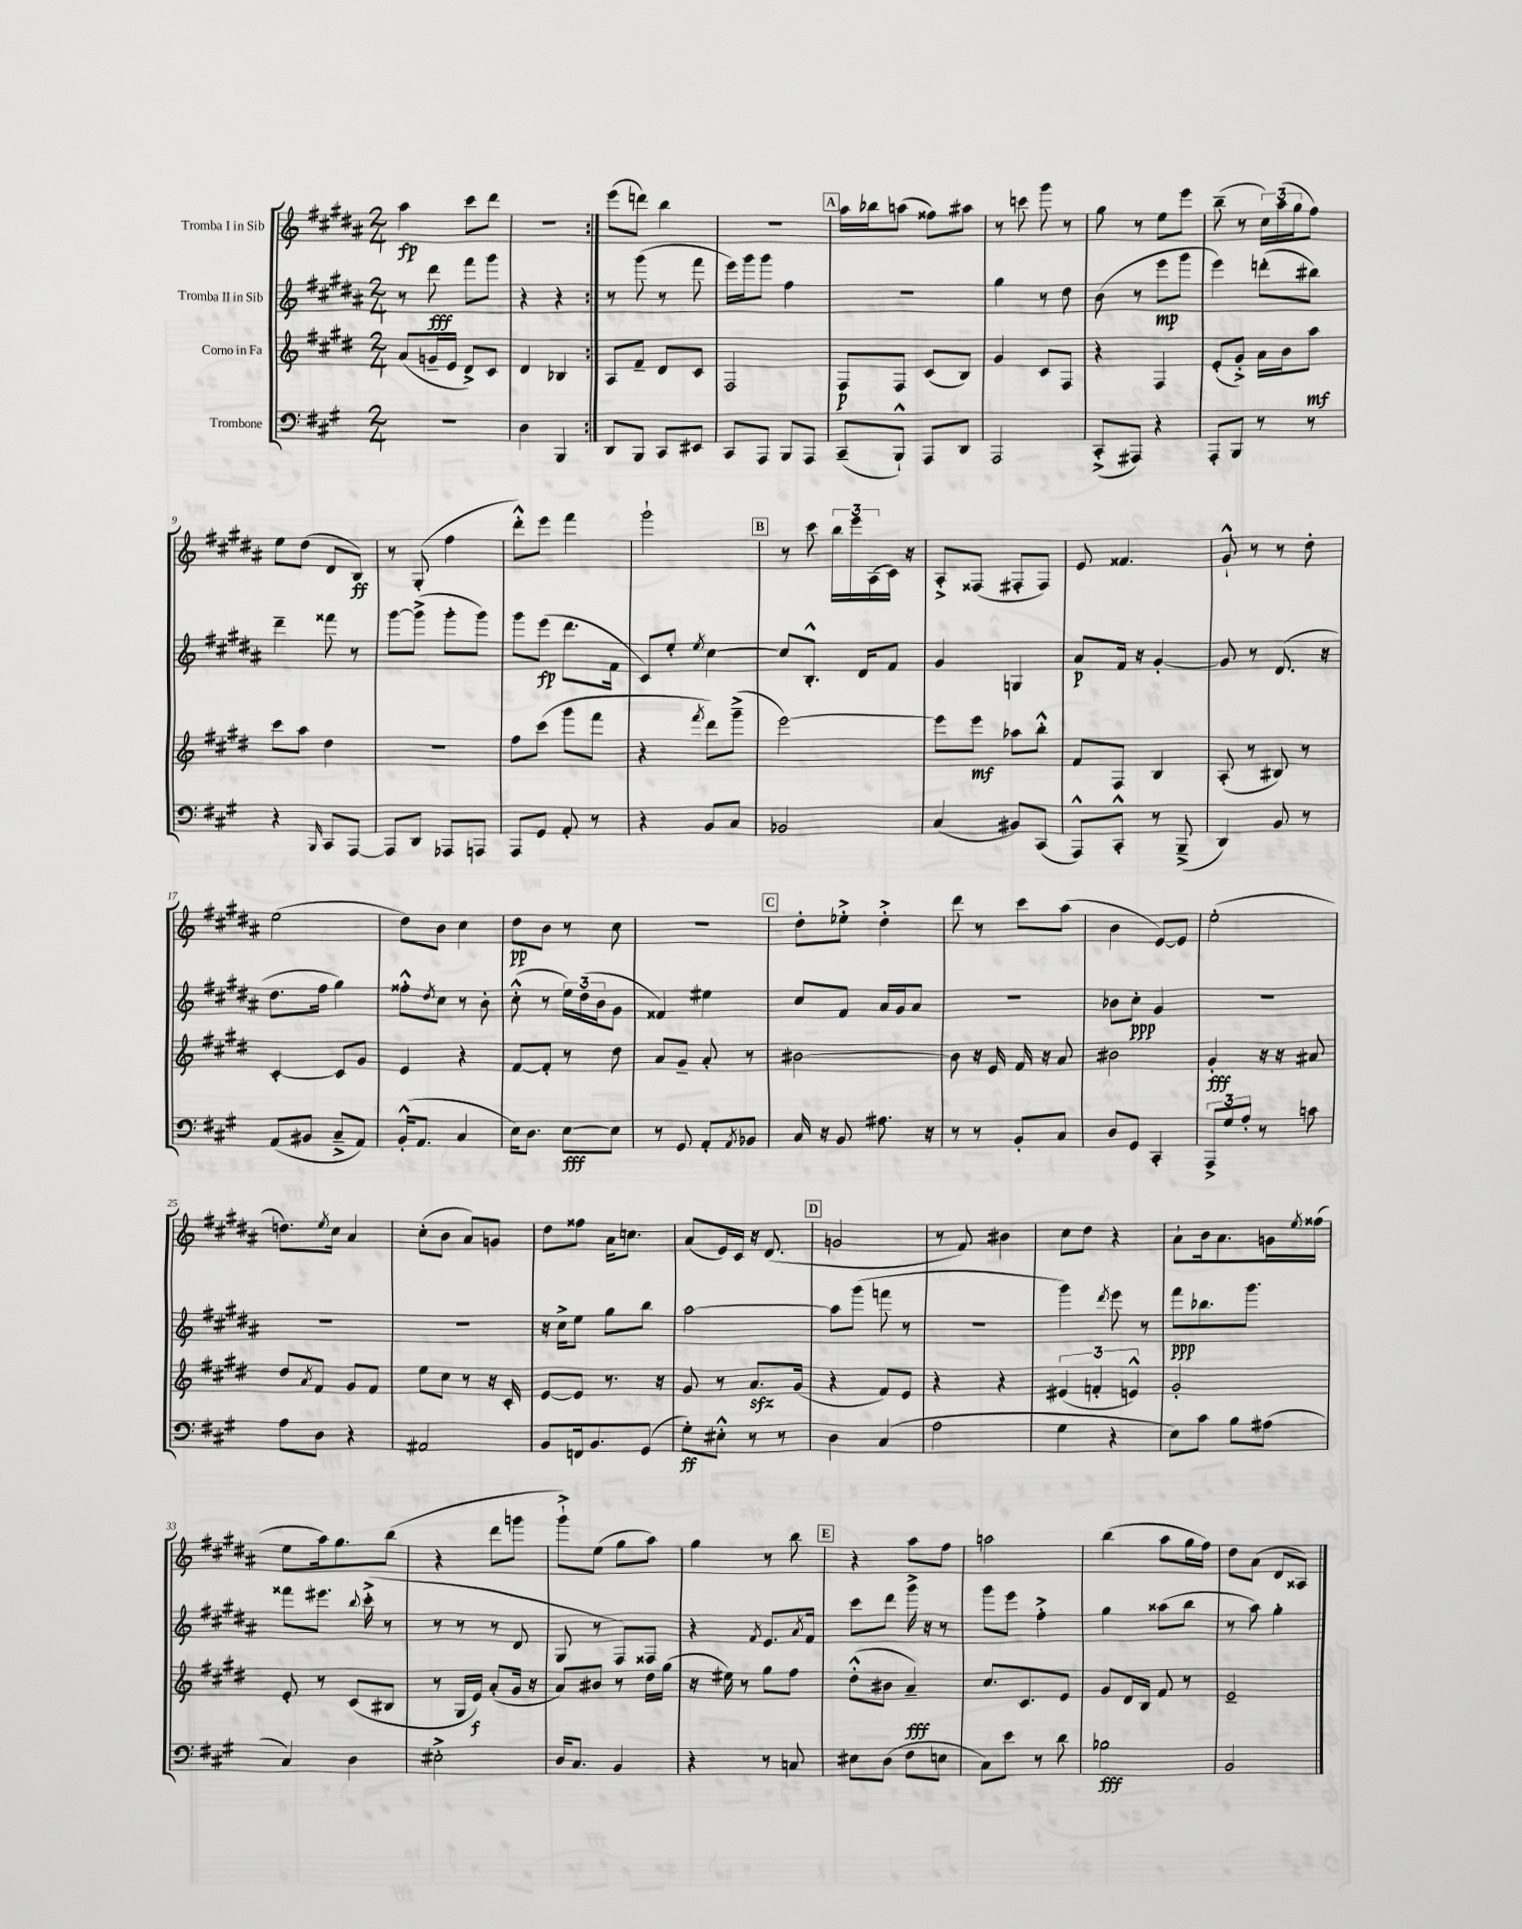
<<
\new StaffGroup <<
\new Staff = "s0" \with { instrumentName = "Tromba I in Sib" } {
    \clef treble \key b \major \numericTimeSignature \time 2/4
    \repeat volta 2 { ais''4\fp cis'''8 dis'''8 |
    R2 | }
    e'''8( d'''8) b''4 |
    R2 |
    \mark \markup { \box "A" } ais''16 bes''16 a''8( fisis''8) ais''8 |
    r8 c'''8 gis'''8 r8 |
    gis''8 r8 e''8 e'''8 |
    b''8--( r8 \tuplet 3/2 { cis''16) ais''16( gis''16 } fis''8) |
    e''8 dis''8( dis'8 b8\ff) |
    r8 gis8-.( fis''4 |
    dis'''8-.-^) e'''8 fis'''4 |
    gis'''2-! |
    \mark \markup { \box "B" } r8 cis'''8 \tuplet 3/2 { b''16 e'''16 ais16( } cis'16) r16 |
    ais8-.-> fisis8( fis8-. fis8) |
    e'8 fisis'4. |
    gis'8-!-^ r8 r8 dis''8-. |
    e''2( |
    dis''8) b'8 cis''4 |
    dis''8\pp b'8 r8 cis''8 |
    R2 |
    \mark \markup { \box "C" } dis''8-. ees''8-.-> dis''4-.-> |
    dis'''8 r8 cis'''8 ais''8( |
    b'4 e'8~) e'8 |
    e''2-.( |
    d''8.) \acciaccatura { e''8 } cis''16 ais'4 |
    cis''8-.( b'8 ais'8) g'8 |
    dis''8 fisis''8 ais'16 c''8. |
    ais'8( e'16) cis'16 r16 dis'8.( |
    \mark \markup { \box "D" } g'2 |
    r8 fis'8) bis'4 |
    cis''8 dis''8 r4 |
    ais'8-! b'16 ais'8. g'16 \acciaccatura { e''8 } fisis''16( |
    e''8 ais''16) gis''8. b''8( |
    r4 dis'''8 g'''8 |
    gis'''8-!->) e''8( gis''8 ais''8) |
    gis''4 r8 b''8 |
    \mark \markup { \box "E" } r4 ais''8 fis''8 |
    a''2 |
    b''4( ais''8 gis''16 fis''16) |
    dis''8 ais'8( dis'8 aisis8) \bar "|." |
}
\new Staff = "s1" \with { instrumentName = "Tromba II in Sib" } {
    \clef treble \key b \major \numericTimeSignature \time 2/4
    \repeat volta 2 { r8 dis'''8\fff fis'''8 gis'''8 |
    r4 r4 | }
    r8 gis'''8( r8 fis'''8 |
    e'''16) gis'''16 gis'''8 fis''4 |
    \mark \markup { \box "A" } R2 |
    gis''4 r8 dis''8 |
    b'8( r8 e'''8\mp gis'''8 |
    e'''4) d'''8-.( bis''8) |
    dis'''4-- fisis'''8 r8 |
    gis'''8~ gis'''8->( gis'''8-. gis'''8) |
    gis'''8 e'''8\fp( dis'''8. fis'16 |
    cis'8) e''8-. \acciaccatura { e''8 } cis''4~ |
    \mark \markup { \box "B" } cis''8 b8.-.-^ dis'16 fis'8 |
    gis'4 g4 |
    ais'8\p fis'16 r16 gis'4~-. |
    gis'8 r8 dis'8.( r16 |
    dis''8. fis''16 gis''4) |
    fisis''8-.-^ \acciaccatura { dis''8 } cis''8 r8 b'8-. |
    cis''8-.-^( r8 \tuplet 3/2 { e''16) dis''16( b'16 } gis'8 |
    fisis'4) eis''4 |
    \mark \markup { \box "C" } cis''8 fis'8 ais'16 gis'16 ais'8 |
    R2 |
    bes'8 cis''8-.\ppp gis'4 |
    R2 |
    R2 |
    R2 |
    r16 cis''16-> e''8 gis''8 b''8 |
    ais''2~ |
    \mark \markup { \box "D" } ais''8 gis'''8( f'''8 r8 |
    r2 |
    gis'''4) \acciaccatura { dis'''8 } e'''8 r8 |
    fis'''8\ppp bes''8. gis'''8. |
    fisis'''8 eis'''8. \appoggiatura { b''8 } cis'''16-.->( r8 |
    r8 r8 r8 dis'8 |
    gis8 r8 fis8) fisis8 |
    r4 \acciaccatura { fis'8 } e'8. \acciaccatura { ais'8 } fis'16 |
    \mark \markup { \box "E" } cis'''8 dis'''8 gis'''16-> r16 r8 |
    gis'''8 e'''8 fis''4-.-> |
    gis''4 aisis''8( b''8 |
    r8 ais''8) gis''4-. \bar "|." |
}
\new Staff = "s2" \with { instrumentName = "Corno in Fa" } {
    \clef treble \key e \major \numericTimeSignature \time 2/4
    \repeat volta 2 { a'8( g'16-- e'16 dis'8->) cis'8 |
    dis'4 bes4 | }
    a8 fis'8-- dis'8 cis'8 |
    fis2 |
    \mark \markup { \box "A" } fis8\p fis8 cis'8( b8) |
    gis'4 cis'8 fis8 |
    r4 fis4 |
    e'8-.( gis'8-.->) a'16 b'16 a''8\mf |
    cis'''8 a''8 dis''4 |
    R2 |
    fis''8 cis'''8( gis'''8 fis'''8 |
    r4 \acciaccatura { fis'''8 } dis'''8) gis'''8--->( |
    \mark \markup { \box "B" } e'''2~) |
    e'''8 e'''8\mf aes''8 b''8-.-^ |
    fis'8 fis8 b4 |
    a8-.( r8 bis8) r8 |
    cis'4~-. cis'8 gis'8 |
    e'4 r4 |
    fis'8~ fis'8-. r8 dis''8 |
    a'8 gis'8-- a'8-. r8 |
    \mark \markup { \box "C" } bis'2~ |
    bis'8 r16 e'16 fis'16 r16 a'8 |
    bis'2 |
    gis'4-.\fff r16 r16 ais'8 |
    dis''8 \acciaccatura { a'8 } fis'8 gis'8 fis'8 |
    e''8 cis''8 r8 r16 cis'16-. |
    e'8~ e'8 r8. r16 |
    gis'8 r8 a'8.\sfz gis'16( |
    \mark \markup { \box "D" } r4 fis'8) e'8 |
    r4 r4 |
    \tuplet 3/2 { eis'4( f'4-. e'4-^) } |
    gis'2-. |
    e'8-. r8 cis'8( bis8 |
    r8 gis16 e'16\f) a'8-.( gis'16 r16 |
    a'8) bis'8 r8 dis''16 gis''16( |
    r16 eis''16) r8 gis''8 fis''8 |
    \mark \markup { \box "E" } dis''8-.-^( bis'8 a'4--\fff) |
    cis''8. cis'8. e'8 |
    gis'8 dis'16 b16 fis'8 r8 |
    e'2-- \bar "|." |
}
\new Staff = "s3" \with { instrumentName = "Trombone" } {
    \clef bass \key a \major \numericTimeSignature \time 2/4
    \repeat volta 2 { r2 |
    d4 b,,4 | }
    d,8 b,,8 cis,8 eis,8 |
    cis,8 a,,8 b,,8 a,,8 |
    \mark \markup { \box "A" } cis,8--( b,,8-!-^) a,,8 d,8 |
    a,,2 |
    cis,8-.->( ais,,8) r4 |
    a,,8-. b,,8 r8 r8 |
    r4 \grace { b,,16 } cis,8 a,,8~ |
    a,,8 d,8 aes,,8 a,,8 |
    a,,8 gis,8 a,8-. r8 |
    r4 b,8 cis8 |
    \mark \markup { \box "B" } bes,2 |
    cis4( bis,8) cis,8( |
    a,,8-^) cis,8-.-^ r8 b,,8--->( |
    d,4) b,8 r8 |
    a,8( bis,8 cis8---> a,8) |
    b,16-.-^( a,8. cis4 |
    e16) d8. e8~\fff e8 |
    r8 gis,8 a,8-. \acciaccatura { a,8 } bes,8 |
    \mark \markup { \box "C" } cis16 r16 b,8 ais8. r16 |
    r8 r8 b,8-. cis8 |
    d8 gis,8 cis,4-. |
    \tuplet 3/2 { a,,8-> gis8 a8-. } r8 c'8 |
    a8 d8 r4 |
    ais,2 |
    b,8 f,16 b,8. gis,8( |
    gis8-.\ff) eis8-.-^ r8 r8 |
    \mark \markup { \box "D" } d4 cis4( |
    a2 |
    gis4 r4 |
    e8) cis'8 b8 ais8( |
    cis4) d4 |
    eis2-.-> |
    d16 cis8. b,4 |
    r4 r8 c8 |
    \mark \markup { \box "E" } eis8 d8( fis8 e8 |
    cis8) e'8 r8 d'8 |
    bes2\fff |
    b,2 \bar "|." |
}
>>
>>
